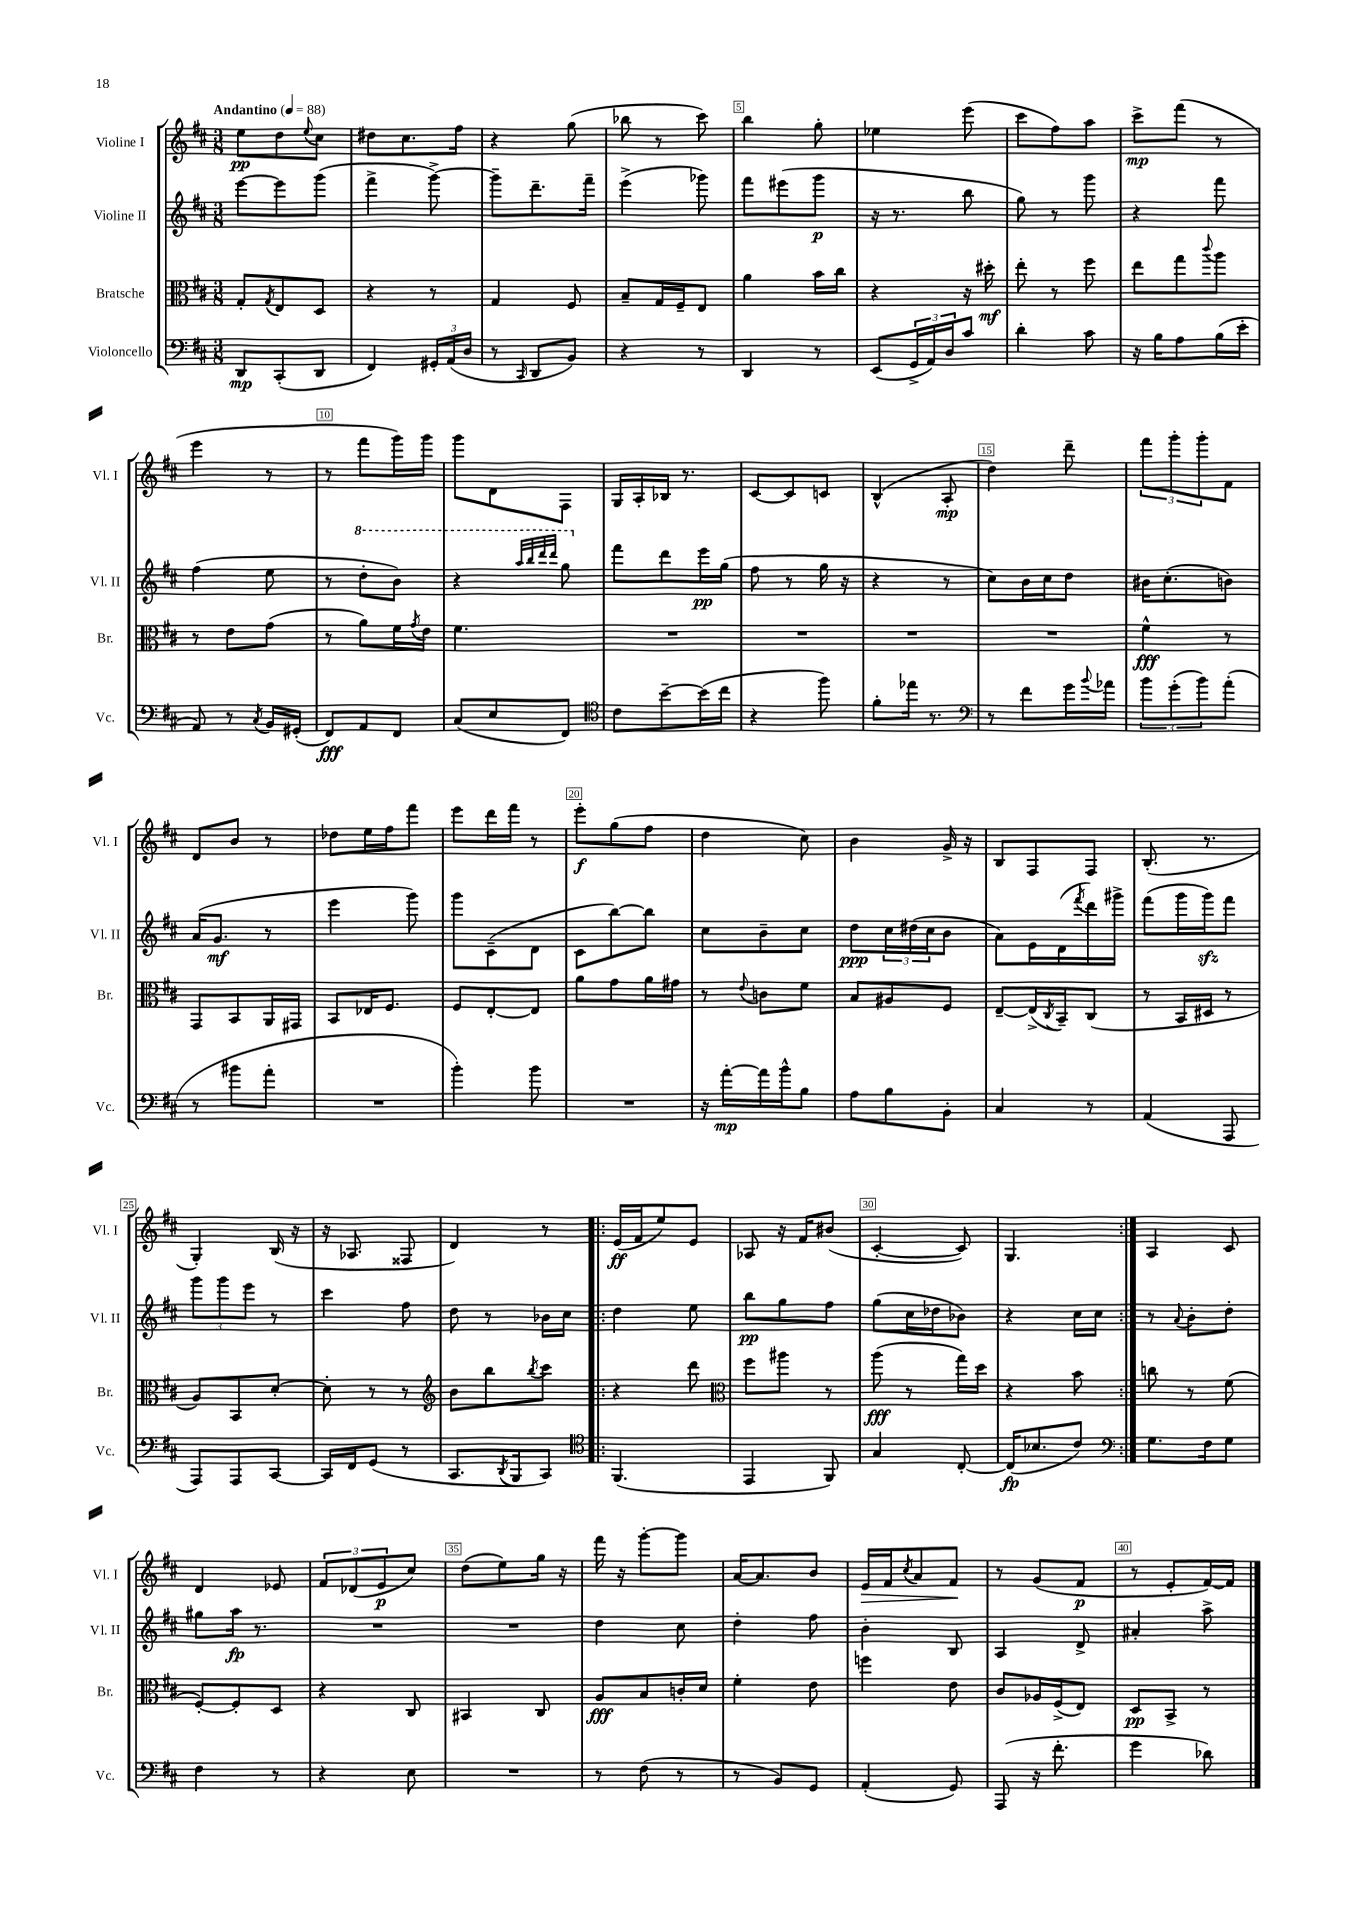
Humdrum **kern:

**kern	**dynam	**kern	**dynam	**kern	**dynam	**kern	**dynam
*part4	*part4	*part3	*part3	*part2	*part2	*part1	*part1
*staff4	*staff4	*staff3	*staff3	*staff2	*staff2	*staff1	*staff1
*I"Violoncello	*	*I"Bratsche	*	*I"Violine II	*	*I"Violine I	*
*I'Vc.	*	*I'Br.	*	*I'Vl. II	*	*I'Vl. I	*
*clefF4	*	*clefC3	*	*clefG2	*	*clefG2	*
*k[f#c#]	*	*k[f#c#]	*	*k[f#c#]	*	*k[f#c#]	*
*M3/8	*	*M3/8	*	*M3/8	*	*M3/8	*
*MM88	*	*MM88	*	*MM88	*	*MM88	*
=1	=1	=1	=1	=1	=1	=1	=1
!	!	!	!	!	!	!LO:TX:a:B:t=Andantino	!
8DD/L	mp	8G'/L	.	[8eee\L	.	8ee\L	pp
.	.	8qG/	.	.	.	.	.
(8CC#'/	.	8E/	.	8eee\]	.	8dd\	.
.	.	.	.	.	.	8qqee/	.
8DD/J	.	8D/J	.	(8ggg\J	.	8cc#\J	.
=2	=2	=2	=2	=2	=2	=2	=2
4FF#/)	.	4r	.	4fff#^\	.	8dd#X\L	.
.	.	.	.	.	.	8.cc#\	.
24GG#X'/LL	.	8r	.	[8ggg^\)	.	.	.
(24AA/	.	.	.	.	.	.	.
.	.	.	.	.	.	16ff#\Jk	.
24D/JJ	.	.	.	.	.	.	.
=3	=3	=3	=3	=3	=3	=3	=3
8r	.	4G/	.	8ggg~\L]	.	4r	.
16qqCC#/	.	.	.	.	.	.	.
8DD/L	.	.	.	8.ddd~\	.	.	.
8BB/J)	.	8F#/	.	.	.	(8gg\	.
.	.	.	.	16fff#~\Jk	.	.	.
=4	=4	=4	=4	=4	=4	=4	=4
4r	.	8B~/L	.	(4eee^\	.	8bb-X\	.
.	.	16G/L	.	.	.	8r	.
.	.	16F#~/J	.	.	.	.	.
8r	.	8E/J	.	8ggg-X\)	.	8ccc#\)	.
=5	=5	=5	=5	=5	=5	=5	=5
4DD/	.	4a\	.	8fff#\L	.	4bb\	.
.	.	.	.	(8eee#X\	.	.	.
8r	.	16b\LL	.	8ggg\J	p	8gg'\	.
.	.	16cc#\JJ	.	.	.	.	.
=6	=6	=6	=6	=6	=6	=6	=6
(8EE/L	.	4r	.	16r	.	4ee-X\	.
.	.	.	.	8.r	.	.	.
24GG^/L	.	.	.	.	.	.	.
24AA/)	.	.	.	.	.	.	.
24D/J	.	.	.	.	.	.	.
8c#/J	.	16r	.	8bb\	.	(8eee\	.
.	.	16dd#X'\	mf	.	.	.	.
=7	=7	=7	=7	=7	=7	=7	=7
4d'\	.	8ee'\	.	8gg\)	.	8ccc#\L	.
.	.	8r	.	8r	.	8ff#\)	.
8c#\	.	8ff#\	.	8ggg\	.	8aa\J	.
=8	=8	=8	=8	=8	=8	=8	=8
16r	.	8ee\L	.	4r	.	8ccc#^\L	mp
16B\KL	.	.	.	.	.	.	.
8A\	.	8gg\	.	.	.	(8fff#\J	.
.	.	8qqccc#/	.	.	.	.	.
(16B\L	.	8aa\J	.	8fff#\	.	8r	.
16e'\JJ	.	.	.	.	.	.	.
!!LO:LB:g=z
=9	=9	=9	=9	=9	=9	=9	=9
8AA/)	.	8r	.	(4ff#\	.	4eee\	.
8r	.	8e\L	.	.	.	.	.
8qC#/	.	.	.	.	.	.	.
16BB/LL	.	(8g\J	.	8ee\	.	8r	.
(16GG#X'/JJ	.	.	.	.	.	.	.
=10	=10	=10	=10	=10	=10	=10	=10
8FF#/L)	fff	8r	.	8r	.	8r	.
*	*	*	*	*8va	*	*	*
8AA/	.	8a\L)	.	8ddd'\L	.	8fff#\L	.
8FF#/J	.	16f#\L	.	8bb\J)	.	16ggg\L)	.
.	.	8qg/	.	.	.	.	.
.	.	16e\JJ	.	.	.	16ggg\JJ	.
=11	=11	=11	=11	=11	=11	=11	=11
(8C#/L	.	4.f#\	.	4r	.	8ggg\L	.
8E/	.	.	.	.	.	8d\	.
.	.	.	.	32qqaaa/LLL	.	.	.
.	.	.	.	32qqbbb/	.	.	.
.	.	.	.	32qqdddd/	.	.	.
.	.	.	.	32qqdddd/JJJ	.	.	.
8FF#/J)	.	.	.	8ggg\	.	8F#\J	.
=12	=12	=12	=12	=12	=12	=12	=12
*clefC4	*	*	*	*	*	*	*
*	*	*	*	*X8va	*	*	*
8c#\L	.	4.r	.	8fff#\L	.	16G/LL	.
.	.	.	.	.	.	16A'/	.
[8b~\	.	.	.	8ddd\	.	16B-X/JJ	.
.	.	.	.	.	.	8.r	.
(16b\L]	.	.	.	16eee\L	pp	.	.
16cc#\JJ	.	.	.	(16gg\JJ	.	.	.
=13	=13	=13	=13	=13	=13	=13	=13
4r	.	4.r	.	8ff#\	.	[8c#/L	.
.	.	.	.	8r	.	8c#/]	.
8ff#\)	.	.	.	16gg\	.	8cn/J	.
.	.	.	.	16r	.	.	.
=14	=14	=14	=14	=14	=14	=14	=14
8f#'\L	.	4.r	.	4r	.	(4B^^/	.
16ee-X\Jk	.	.	.	.	.	.	.
8.r	.	.	.	.	.	.	.
.	.	.	.	8r	.	8A'/	mp
=15	=15	=15	=15	=15	=15	=15	=15
*clefF4	*	*	*	*	*	*	*
8r	.	4.r	.	8cc#\L)	.	4dd\)	.
8f#\L	.	.	.	16b\L	.	.	.
.	.	.	.	16cc#\J	.	.	.
16g\L	.	.	.	8dd\J	.	8ddd~\	.
8qqb/	.	.	.	.	.	.	.
16a-X\JJ	.	.	.	.	.	.	.
=16	=16	=16	=16	=16	=16	=16	=16
12b\L	.	4f#^^\	fff	16b#X\KL	.	12fff#\L	.
.	.	.	.	(8.cc#'\	.	.	.
(12g'\	.	.	.	.	.	12ggg'\	.
12b\)	.	.	.	.	.	12ggg'\	.
(8a'\J	.	8r	.	8bn\J)	.	8f#\J	.
!!LO:LB:g=z
=17	=17	=17	=17	=17	=17	=17	=17
8r	.	8GG/L	.	(16a/KL	.	8d/L	.
.	.	.	.	8.g/J	mf	.	.
8b#X\L	.	8BB/	.	.	.	8b/J	.
8a'\J	.	16AA/L	.	8r	.	8r	.
.	.	16GG#X/JJ	.	.	.	.	.
=18	=18	=18	=18	=18	=18	=18	=18
4.r	.	8BB/L	.	4eee\	.	8dd-X\L	.
.	.	16E-X/K	.	.	.	16ee\L	.
.	.	8.F#/J	.	.	.	16ff#\J	.
.	.	.	.	8ggg\)	.	8fff#\J	.
=19	=19	=19	=19	=19	=19	=19	=19
4b'\)	.	8F#/L	.	8ggg\L	.	8eee\L	.
.	.	[8E'/	.	(8c#~\	.	16ddd\L	.
.	.	.	.	.	.	16fff#\JJ	.
8b\	.	8E/J]	.	8d\J	.	8r	.
=20	=20	=20	=20	=20	=20	=20	=20
4.r	.	8a\L	.	8c#\L	.	8eee'\L	f
.	.	8g\	.	[8bb\)	.	(8gg\	.
.	.	16a\L	.	8bb\J]	.	8ff#\J	.
.	.	16g#X\JJ	.	.	.	.	.
=21	=21	=21	=21	=21	=21	=21	=21
16r	.	8r	.	8cc#\L	.	4dd\	.
[16a'\LL	mp	.	.	.	.	.	.
.	.	8qqe/	.	.	.	.	.
16a\]	.	8cn\L	.	8b~\	.	.	.
16b^^\J	.	.	.	.	.	.	.
8B\J	.	8f#\J	.	8cc#\J	.	8cc#\)	.
=22	=22	=22	=22	=22	=22	=22	=22
8A\L	.	8B/L	.	8dd\L	ppp	4b\	.
8B\	.	8A#X/	.	24cc#\L	.	.	.
.	.	.	.	(24dd#X\	.	.	.
.	.	.	.	24cc#\J	.	.	.
8BB'\J	.	8F#/J	.	8b\J	.	16g^/	.
.	.	.	.	.	.	16r	.
=23	=23	=23	=23	=23	=23	=23	=23
4C#/	.	[8E~/L	.	8a\L)	.	8B/L	.
.	.	(16E^/L]	.	16e\L	.	8F#/	.
.	.	8qC#/	.	.	.	.	.
.	.	16BB~/J)	.	(16d\	.	.	.
.	.	.	.	8qfff#/	.	.	.
8r	.	(8C#/J	.	16ddd\)	.	8F#/J	.
.	.	.	.	16ggg#X^\JJ	.	.	.
=24	=24	=24	=24	=24	=24	=24	=24
(4AA/	.	8r	.	(8fff#\L	.	(8.B'/	.
.	.	16BB/LL	.	16ggg\L	.	.	.
.	.	16D#X/JJ	.	16gggzz\J)	.	8.r	.
8AAA/	.	8r	.	8fff#\J	.	.	.
!!LO:LB:g=z
=25	=25	=25	=25	=25	=25	=25	=25
8AAA/L)	.	8A/L)	.	12ggg\L	.	4G'/)	.
.	.	.	.	12ggg\	.	.	.
8AAA/	.	8BB/	.	.	.	.	.
.	.	.	.	12eee\J	.	.	.
[8CC#/J	.	[8d'/J	.	8r	.	(16B/	.
.	.	.	.	.	.	16r	.
=26	=26	=26	=26	=26	=26	=26	=26
16CC#/LL]	.	8d'\]	.	4ccc#\	.	16r	.
16FF#/J	.	.	.	.	.	8.A-X/	.
(8GG/J	.	8r	.	.	.	.	.
8r	.	8r	.	8ff#\	.	8F##X/	.
=27	=27	=27	=27	=27	=27	=27	=27
*	*	*clefG2	*	*	*	*	*
8.CC#/L	.	8b\L	.	8dd\	.	4d/)	.
.	.	8bb\	.	8r	.	.	.
8qDD/	.	.	.	.	.	.	.
16BBB/k	.	.	.	.	.	.	.
.	.	8qbb/	.	.	.	.	.
8CC#/J)	.	8ccc#\J	.	16b-X\LL	.	8r	.
.	.	.	.	16cc#\JJ	.	.	.
=28!|:	=28!|:	=28!|:	=28!|:	=28!|:	=28!|:	=28!|:	=28!|:
*clefC4	*	*	*	*	*	*	*
(4.FF#/	.	4r	.	4dd\	.	(16e/LL	ff
.	.	.	.	.	.	16f#/J	.
.	.	.	.	.	.	8ee/)	.
.	.	8ddd\	.	8ee\	.	8e/J	.
=29	=29	=29	=29	=29	=29	=29	=29
*	*	*clefC3	*	*	*	*	*
4EE/	.	8ff#\L	.	8bb\L	pp	8A-X/	.
.	.	8aa#X\J	.	8gg\	.	16r	.
.	.	.	.	.	.	16f#/KL	.
8FF#/)	.	8r	.	8ff#\J	.	(8b#X/J	.
=30	=30	=30	=30	=30	=30	=30	=30
4G/	.	(8aa\	fff	(8gg\L	.	[4c#'/	.
.	.	8r	.	16cc#\L	.	.	.
.	.	.	.	16dd-X\J	.	.	.
[8C#'/	.	16gg\LL)	.	8b-X\J)	.	8c#/])	.
.	.	16dd\JJ	.	.	.	.	.
=31	=31	=31	=31	=31	=31	=31	=31
(16C#/KL]	fp	4r	.	4r	.	4.G/	.
8.B-X/	.	.	.	.	.	.	.
8c#/J)	.	8b\	.	16cc#\LL	.	.	.
.	.	.	.	16cc#\JJ	.	.	.
=32:|!	=32:|!	=32:|!	=32:|!	=32:|!	=32:|!	=32:|!	=32:|!
*clefF4	*	*	*	*	*	*	*
8.G\L	.	8ccn\	.	8r	.	4A/	.
.	.	.	.	8qqa/	.	.	.
.	.	8r	.	8b'\L	.	.	.
16F#\k	.	.	.	.	.	.	.
8G\J	.	(8f#\	.	8dd'\J	.	8c#/	.
!!LO:LB:g=z
=33	=33	=33	=33	=33	=33	=33	=33
4F#\	.	[8F#'/L)	.	8gg#X\L	.	4d/	.
.	.	8F#'/]	.	16aa\Jk	fp	.	.
.	.	.	.	8.r	.	.	.
8r	.	8D/J	.	.	.	8e-X/	.
=34	=34	=34	=34	=34	=34	=34	=34
4r	.	4r	.	4.r	.	12f#/L	.
.	.	.	.	.	.	(12d-X/	.
.	.	.	.	.	.	12e/	p
8E\	.	8C#/	.	.	.	8cc#/J)	.
=35	=35	=35	=35	=35	=35	=35	=35
4.r	.	4BB#X/	.	4.r	.	(8dd\L	.
.	.	.	.	.	.	8ee\)	.
.	.	8C#/	.	.	.	16gg\Jk	.
.	.	.	.	.	.	16r	.
=36	=36	=36	=36	=36	=36	=36	=36
8r	.	8A/L	fff	4dd\	.	16fff#\	.
.	.	.	.	.	.	16r	.
(8F#\	.	8B/	.	.	.	[8ggg'\L	.
8r	.	16cn'/L	.	8cc#\	.	8ggg\J]	.
.	.	16d/JJ	.	.	.	.	.
=37	=37	=37	=37	=37	=37	=37	=37
8r	.	4f#'\	.	4dd'\	.	[16a/KL	.
.	.	.	.	.	.	8.a/]	.
8BB/L)	.	.	.	.	.	.	.
8GG/J	.	8e\	.	8ff#\	.	8b/J	.
=38	=38	=38	=38	=38	=38	=38	=38
!	!	!	!	!	!	!	!LO:HP:b
(4AA'/	.	4ffn\	.	4b'\	.	16e/LL	>
.	.	.	.	.	.	16f#/J	.
.	.	.	.	.	.	8qcc#/	.
.	.	.	.	.	.	8a/	.
8GG/)	.	8e\	.	8B/	.	8f#/J	.
.	.	.	.	.	.	.	]
=39	=39	=39	=39	=39	=39	=39	=39
(8AAA/	.	8c#/L	.	4A/	.	8r	.
16r	.	16A-X/L	.	.	.	(8g/L	.
8.f#'\	.	(16F#^/J	.	.	.	.	.
.	.	8E/J)	.	8d^/	.	8f#/J	p
=40	=40	=40	=40	=40	=40	=40	=40
4g\	.	8D/L	pp	4a#X'/	.	8r	.
.	.	8BB^/J	.	.	.	8e'/L	.
8d-X\)	.	8r	.	8aa^\	.	[16f#/L)	.
.	.	.	.	.	.	16f#/JJ]	.
==	==	==	==	==	==	==	==
*-	*-	*-	*-	*-	*-	*-	*-
